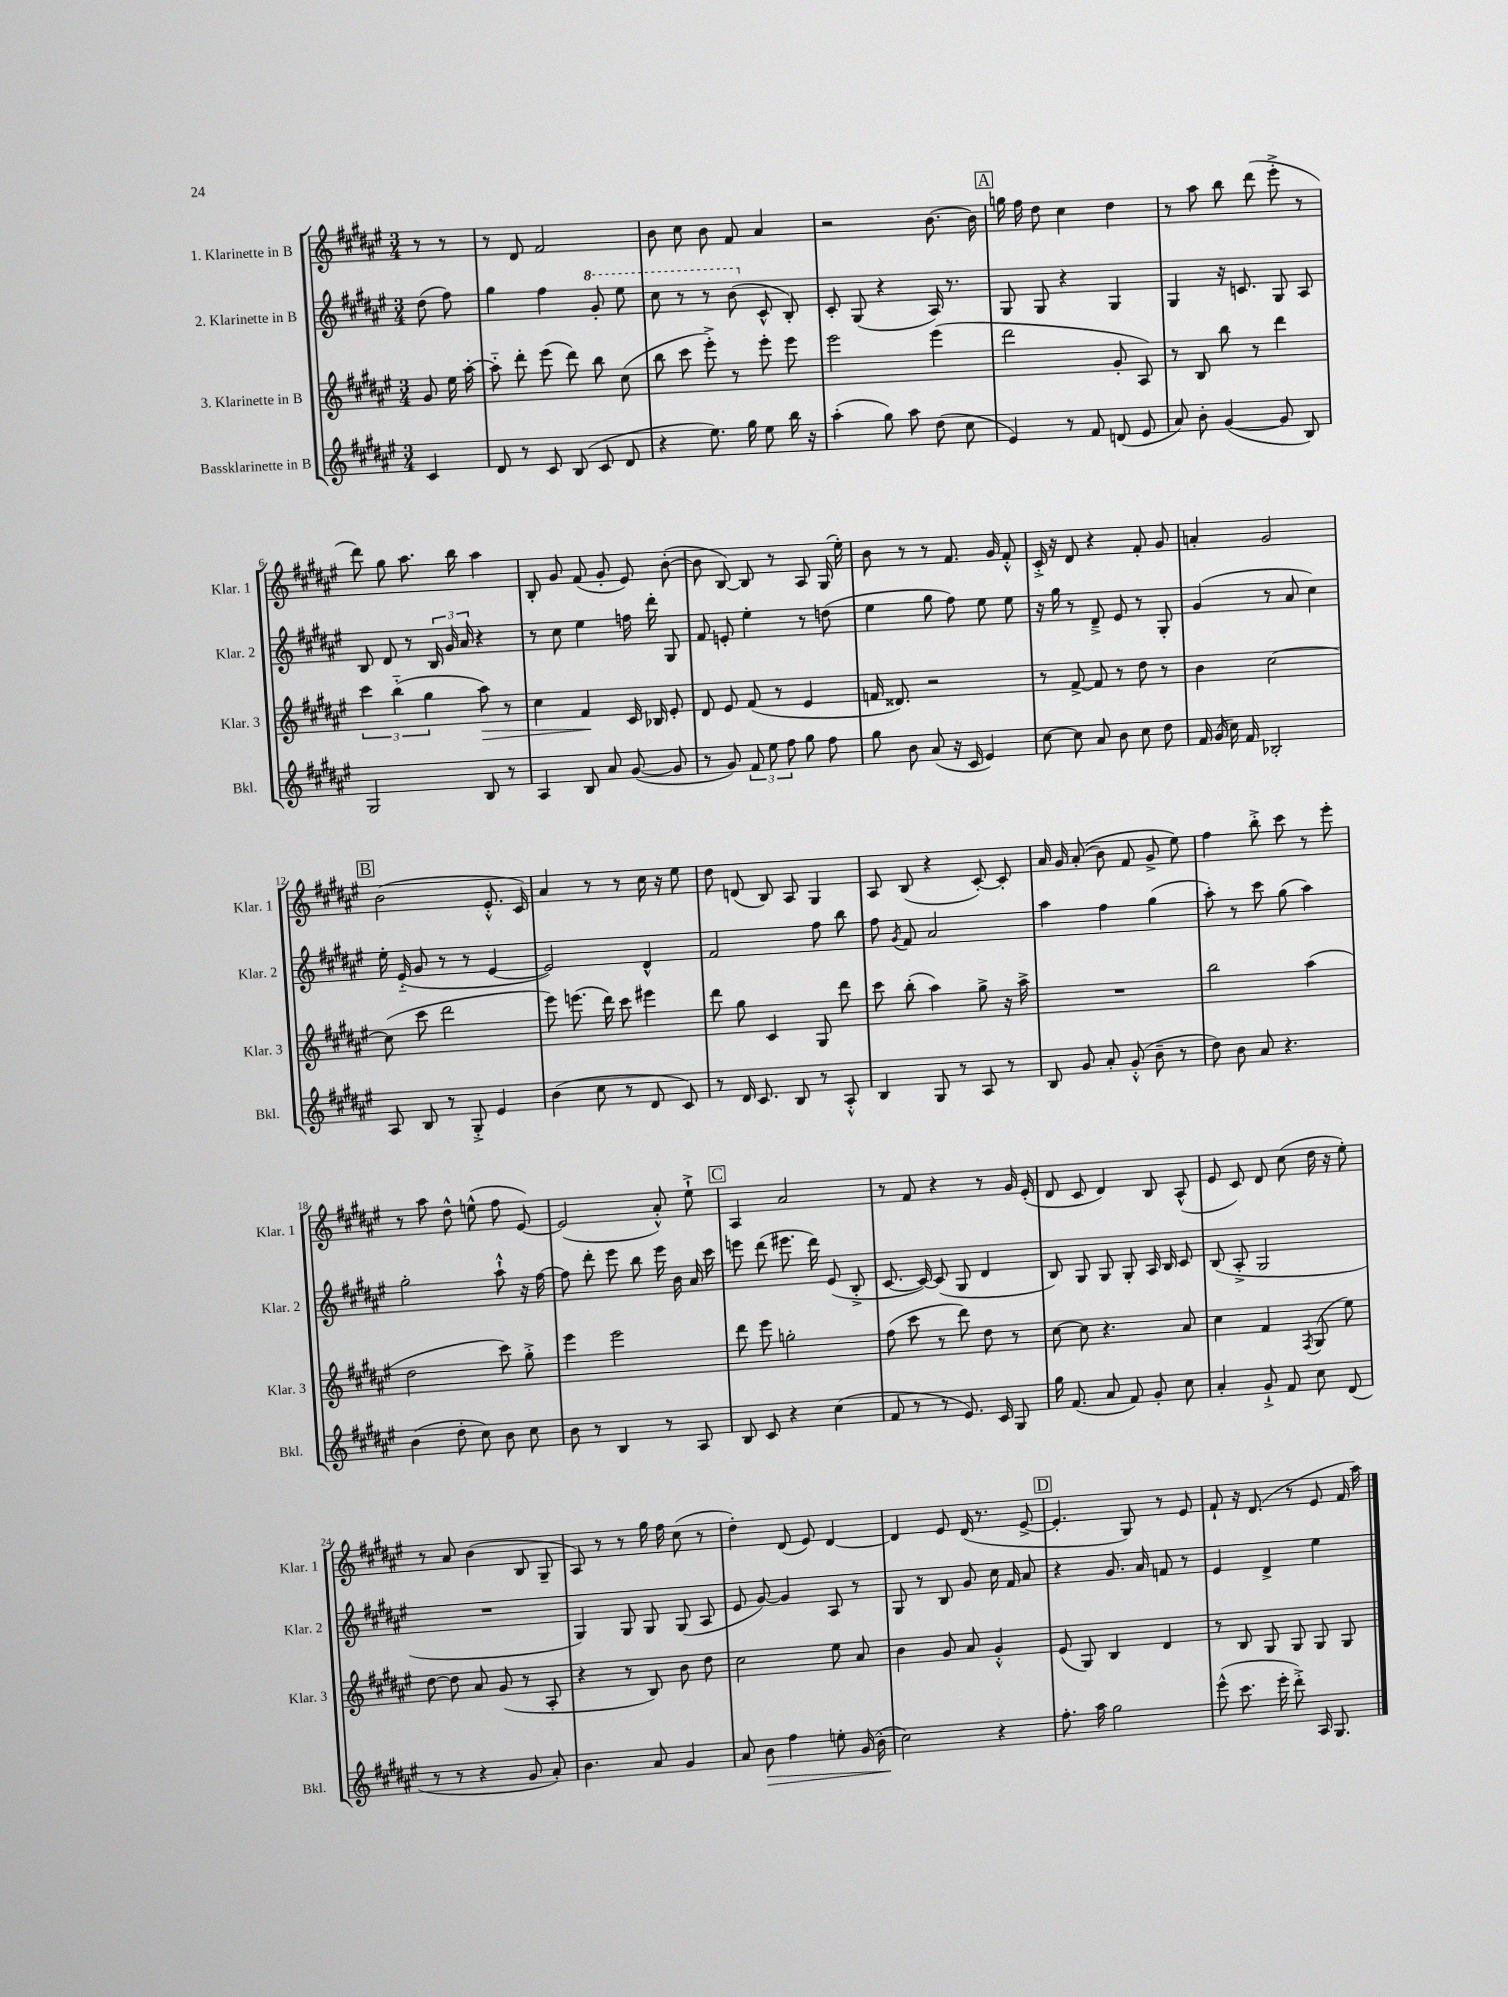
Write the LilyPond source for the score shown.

<<
\new StaffGroup <<
\new Staff = "s0" \with { instrumentName = "1. Klarinette in B" shortInstrumentName = "Klar. 1" } {
    \clef treble \key fis \major \numericTimeSignature \time 3/4 \partial 4
    \autoBeamOff r8 r8 |
    r8 dis'8 fis'2 |
    b'8 cis''8 b'8 fis'8 ais'4 |
    r2 b'8.~ b'16 |
    \mark \markup { \box "A" } g''16 fis''16 dis''8 cis''4 dis''4 |
    r8 ais''8 b''8 dis'''8( eis'''8-.-> r8 |
    dis'''8) gis''8 ais''8. b''16 ais''4 |
    b8-. gis'8 fis'8( gis'8-. eis'8) b'8~-.( |
    b'8 b8~) b8 r8 ais8 gis16( eis''16-.) |
    b'8 r8 r8 fis'8. gis'16 fis'8-.-^ |
    cis'16-.-> r16 dis'8 r4 fis'8-. gis'8 |
    a'4-. gis'2 |
    \mark \markup { \box "B" } b'2( eis'8.-.-^ cis'16) |
    ais'4 r8 r8 cis''16 r16 eis''8 |
    dis''8 d'8( b8) ais8 gis4 |
    ais8 b8( r4 cis'8~-.) cis'8-. |
    ais'16 gis'16 ais'8-.(\( b'8) fis'8 gis'8-> eis''8\) |
    fis''4 b''8-.-> cis'''8 r8 eis'''8-. |
    r8 ais''8 dis''8-^ e''8-^( fis''8 eis'8~) |
    eis'2( ais'8-.-^) eis''8-!-> |
    \mark \markup { \box "C" } ais4 ais'2 |
    r8 fis'8 r4 r8 gis'16 eis'16-.( |
    dis'8 cis'8 dis'4) b8 ais8-^( |
    eis'8 cis'8) dis'8 cis''8( dis''16 r16 eis''8-.) |
    r8 ais'8 b'4( b8 gis8-- |
    ais8) r8 r8 gis''16 fis''16 cis''8( r8 |
    dis''4-.) dis'8( eis'8) dis'4~ |
    dis'4 eis'8 dis'16( r8. eis'8~-> |
    \mark \markup { \box "D" } eis'4.-. gis8) r8 eis'8 |
    fis'8-! r16 dis'8.( r8 eis'8 fis'16 ais''16) \bar "|." |
}
\new Staff = "s1" \with { instrumentName = "2. Klarinette in B" shortInstrumentName = "Klar. 2" } {
    \clef treble \key fis \major \numericTimeSignature \time 3/4 \partial 4
    \autoBeamOff dis''8( fis''8) |
    gis''4 fis''4 \ottava #1 gis''8-. eis'''8 |
    cis'''8 r8 r8 b''8( \ottava #0 cis'8-^ b8-.) |
    cis'8-. gis8( r4 ais16) r8. |
    \mark \markup { \box "A" } gis8 gis8 r4 gis4 |
    gis4 r16 c'8. gis8 ais8 |
    b8 dis'8 r8 \tuplet 3/2 { b16 gis'16 ais'16 } r4 |
    r8 cis''8 eis''4 f''16 dis'''16-. gis8 |
    fis'8 e'8-. eis''4-. r8 d''8( |
    eis''4 gis''8 fis''8) eis''8 eis''8 |
    r16 gis''16 r8 dis'8---> eis'8 r8 gis8-. |
    gis'4( r8 ais'8 cis''4) |
    \mark \markup { \box "B" } eis''16-. eis'16-_( gis'8 r8 r8 eis'4~ |
    eis'2) dis'4-^ |
    fis'2 fis''8 b''8 |
    fis''8 \acciaccatura { gis'8 } fis'8 ais'2 |
    ais''4 fis''4 gis''4( |
    ais''8-.) r8 cis'''8 gis''8( ais''4) |
    gis''2-. ais''8-!-^ r16 fis''16~ |
    fis''8 dis'''8-. eis'''8 b''8 eis'''16 b'16 ais'16 cis'''16 |
    \mark \markup { \box "C" } e'''8 dis'''8( eis'''8. dis'''16) eis'8( b8-.-> |
    cis'8.~ cis'16~) cis'8( gis8 dis'4 |
    b8) gis8 gis8 gis8-. ais16 b16 cis'8 |
    b8( ais8-.-> gis2 |
    R2. |
    gis4) gis8 gis8 gis8( ais8 |
    eis'8 gis'8~) gis'4 ais8 r8 |
    gis8 r8 b8 gis'8 cis''16 fis'16 ais'8 |
    \mark \markup { \box "D" } r4 gis'8. ais'16 f'8 r8 |
    eis'4 dis'4-> eis''4 \bar "|." |
}
\new Staff = "s2" \with { instrumentName = "3. Klarinette in B" shortInstrumentName = "Klar. 3" } {
    \clef treble \key fis \major \numericTimeSignature \time 3/4 \partial 4
    \autoBeamOff gis'8 eis''16 ais''16~-. |
    ais''8-_ dis'''8-. eis'''8( dis'''8) b''8 cis''8( |
    b''8 cis'''8 eis'''8-.->) r8 eis'''8-. eis'''8 |
    eis'''2 eis'''4( |
    \mark \markup { \box "A" } dis'''2 gis'8-. ais8) |
    r8 b8 b''8 r8 dis'''4 |
    \tuplet 3/2 { cis'''4 b''4-_( gis''4 } ais''8\>) r8 |
    cis''4 fis'4\! cis'16 bes16 eis'8-. |
    dis'8 eis'8 fis'8( r8 eis'4 |
    f'16 disis'8.) r2 |
    r8 fis'8~-> fis'8 r8 dis''8 r8 |
    b'4 cis''2~ |
    \mark \markup { \box "B" } cis''8( cis'''8 dis'''2 |
    eis'''8) e'''8.( dis'''16) cis'''8 eis'''4 |
    dis'''8 gis''8 cis'4 gis8 dis'''8 |
    cis'''8 b''8-.( ais''4) gis''8-> r16 ais''16-> |
    R2. |
    b''2 ais''4( |
    dis''2 cis'''8) gis''8-.-> |
    eis'''4 eis'''2 |
    \mark \markup { \box "C" } dis'''8 eis'''8 g''2-. |
    fis''8( cis'''8 r8 dis'''8) dis''8 r8 |
    cis''8~ cis''8 r4. ais'8 |
    cis''4 fis'4 \acciaccatura { fis8 } gis8( eis''8) |
    dis''8~ dis''8 ais'8 gis'8( r8 ais8-. |
    r4 r8 b8) b'8 dis''8 |
    cis''2 eis''8 ais'8 |
    b'4 gis'8 ais'8 gis'4-.-^ |
    \mark \markup { \box "D" } eis'8( gis8) b4 dis'4 |
    r8 b8 gis8 gis8 gis8 gis8 \bar "|." |
}
\new Staff = "s3" \with { instrumentName = "Bassklarinette in B" shortInstrumentName = "Bkl." } {
    \clef treble \key fis \major \numericTimeSignature \time 3/4 \partial 4
    \autoBeamOff cis'4 |
    dis'8 r8 cis'8 b8( cis'8 dis'8 |
    r4 eis''8.) gis''16 eis''8 b''16 r16 |
    ais''4-.( gis''8) ais''8 dis''8( cis''8 |
    \mark \markup { \box "A" } eis'4) r8 fis'8 d'8( eis'8 |
    ais'8) b'8-. gis'4~( gis'8 b8) |
    gis2 b8 r8 |
    ais4 b8 ais'8 gis'8~( gis'8 |
    r8 gis'8) \tuplet 3/2 { fis'8 eis''8 fis''8 } gis''8 fis''8 |
    gis''8 b'8 ais'8( r16 cis'16 eis'4) |
    cis''8~ cis''8 ais'8 b'8 cis''8 dis''8 |
    fis'16 gis'16( cis''16) fis'16 bes2-. |
    \mark \markup { \box "B" } ais8 b8 r8 gis8-.-> eis'4 |
    b'4( cis''8 r8 dis'8 cis'8) |
    r8 dis'16 cis'8. b8 r8 ais8-.-^ |
    b4 gis8 r8 ais8 r8 |
    b8 gis'8 ais'8-. gis'8-.-^( b'8-- r8 |
    dis''8) b'8 ais'8 r4. |
    b'4( dis''8-. cis''8) b'8 cis''8 |
    b'8 r8 b4 r8 ais8 |
    \mark \markup { \box "C" } b8 cis'8 r4 cis''4( |
    fis'8 r8 r8 eis'8.) cis'16 gis8 |
    gis''16 fis'8.( ais'8 fis'8) gis'8-. cis''8 |
    ais'4-. gis'8-!-> fis'8 cis''8 dis'8( |
    r8 r8 r4 gis'8 ais'8-.) |
    b'4. ais'8 gis'4 |
    ais'8 b'8\> fis''4 e''8-. gis'16( b'16-. |
    cis''2\!) r4 |
    \mark \markup { \box "D" } fis''8.-. ais''16 gis''2 |
    eis'''8-^( cis'''8. eis'''16-. dis'''8-.->) ais16 gis8. \bar "|." |
}
>>
>>
